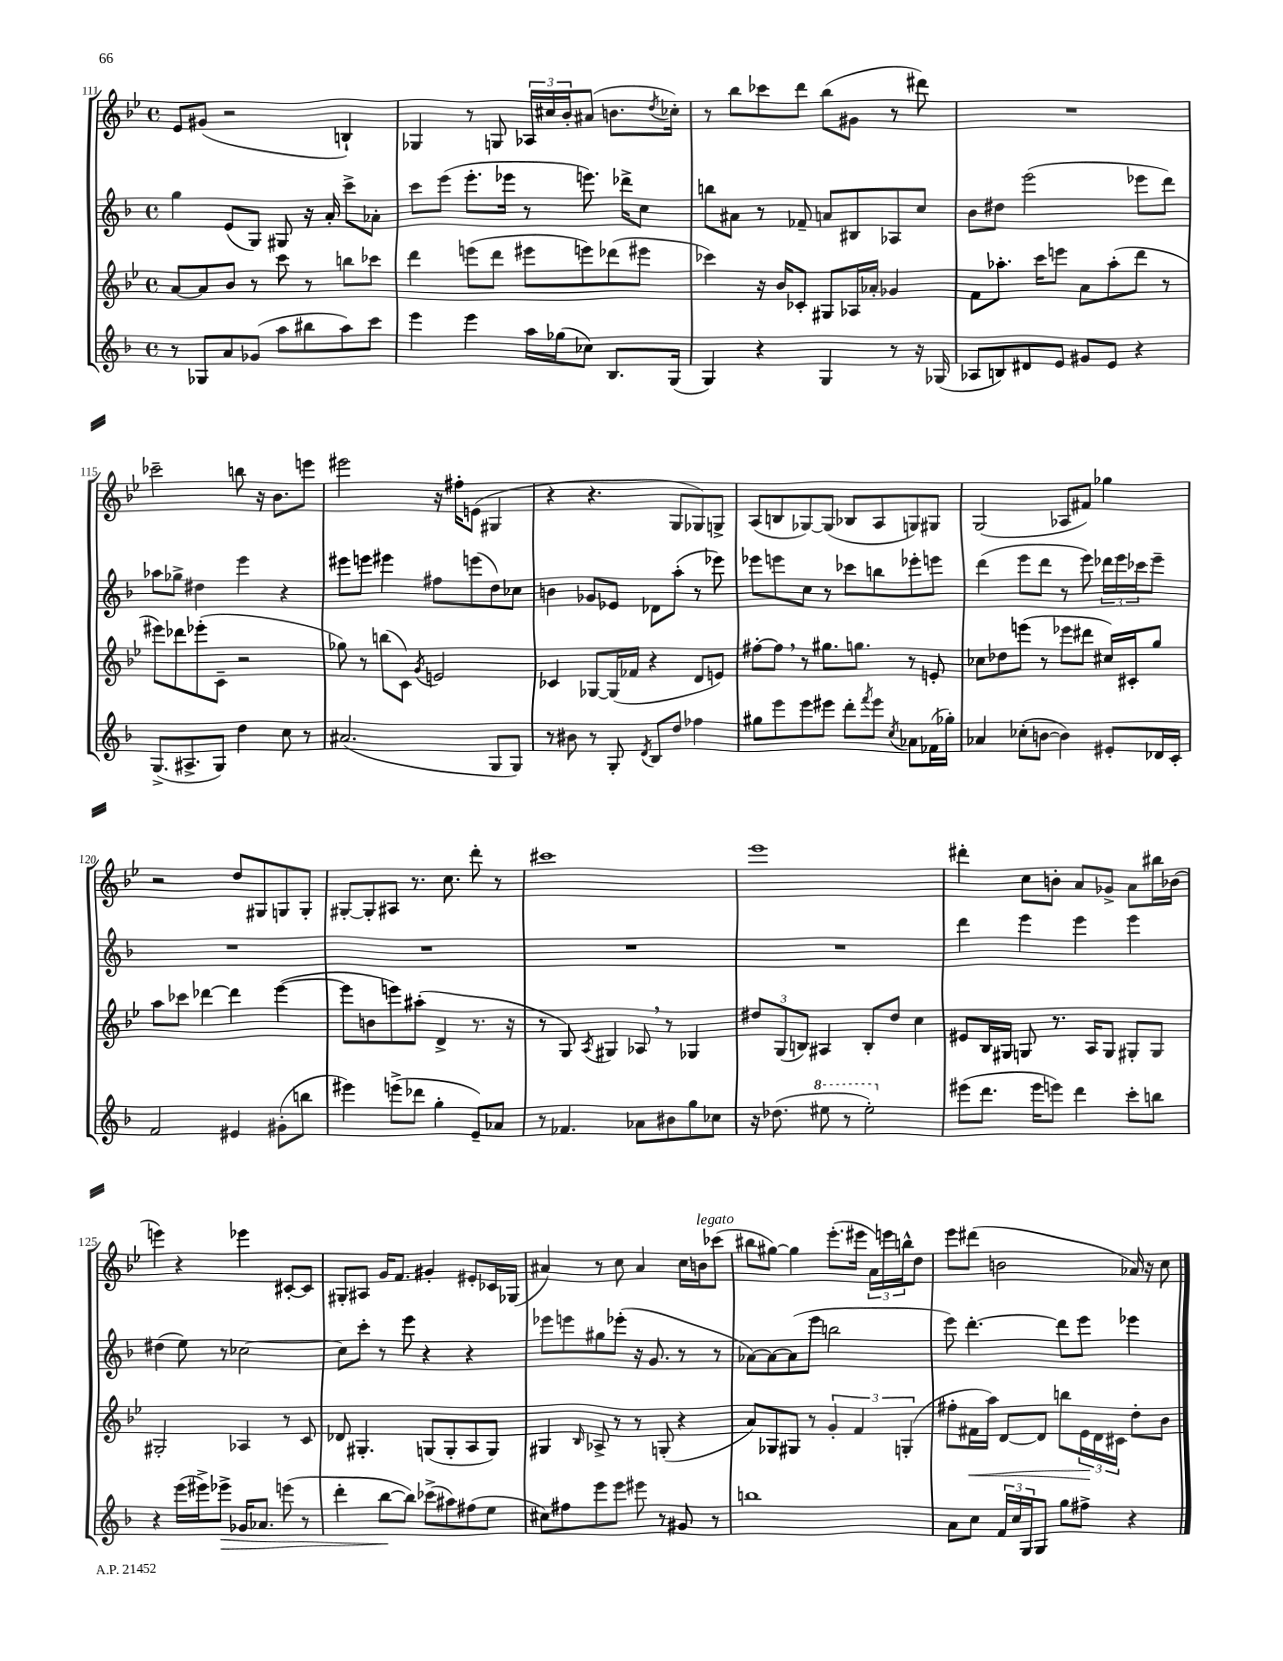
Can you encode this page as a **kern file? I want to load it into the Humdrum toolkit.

**kern	**kern	**kern	**kern
*staff4	*staff3	*staff2	*staff1
*clefG2	*clefG2	*clefG2	*clefG2
*k[b-]	*k[b-e-]	*k[b-]	*k[b-e-]
*M4/4	*M4/4	*M4/4	*M4/4
*met(c)	*met(c)	*met(c)	*met(c)
8r	[8a/L	4gg\	8e-/L
8G-/L	8a/]	.	(8g#/J
8a/	8b-/J	(8e/L	2r
(8g-/J	8r	8G/J)	.
8aa\L	8ccc\	8G#/	.
8bb#\	8r	16r	.
.	.	16a'/	.
8aa\)	8bb\L	8ccc^\L	4B`/)
8ccc\J	8ccc-\J	8a-'\J	.
=	=	=	=
4eee\	4ddd\	8ccc\L	4G-/
.	.	(8eee\J	.
4eee\	(8eee\L	8.eee'\L	8r
.	8ddd\J	.	8G/
.	.	16eee-\Jk	.
16aa\LL	8eee#\L	8r	24A-/LL
.	.	.	24cc#/
(16gg-\J	.	.	.
.	.	.	24b-'/J
8cc-\J)	8eee\)	8.eee\)	(8a#/J
8.B-/L	(8ddd-\	.	8.b\L
.	.	16ddd-^\LK	.
.	8eee#\J	8cc\J	.
.	.	.	8qdd/
(16G/Jk	.	.	16cc-'\Jk)
=	=	=	=
4G/)	4ccc-\)	8bb\L	8r
.	.	8a#\J	8bb-\L
4r	16r	8r	8ccc-\
.	16b-/LK	.	.
.	8c-'/J	8f-~/	8ddd\J
4G/	8G#/L	8a/L	(8bb-\L
.	16A-/L	8B#/	8g#\J
.	16a-'/JJ	.	.
8r	4g-/	8A-/	8r
16r	.	8cc/J	8ddd#\)
(16G-/	.	.	.
=	=	=	=
8A-/L	8f\L	8b-\L	1r
8B/)	8.aa-'\J	8dd#\J	.
8d#/	.	(2eee\	.
.	16ccc\LK	.	.
8e/J	8eee\J	.	.
8g#/L	8a\L	.	.
8e/J	(8aa-'\	.	.
4r	8ddd\J	8eee-\L	.
.	8r	8ddd\J)	.
=	=	=	=
(8.G^/L	8eee#\L)	8aa-\L	2ccc-~\
.	8ddd-\	8gg-^\J	.
8.A#^/	.	.	.
.	(8eee-'\	4dd#\	.
8G/J)	8c~\J	.	.
4dd\	2r	4eee\	8bb\
.	.	.	16r
.	.	.	8.b-\L
8cc\	.	4r	.
8r	.	.	8eee\J
=	=	=	=
(2.a#/	8gg-\)	8eee#\L	2eee#\
.	8r	8eee\J	.
.	(8bb\L	4eee#\	.
.	8c\J)	.	.
.	8qg/	.	.
.	2e/	8ff#\L	16r
.	.	.	16ff#'\LK
.	.	(8eee\	(8e\J
8G/L	.	8dd\)	4G#/
8G/J)	.	8cc-\J	.
=	=	=	=
8r	4c-/	4b\	4r
8b#\	.	.	.
8r	[8G-/L	8g-/L	4.r
8G'/	(16G-/]L	8e-/J	.
.	16f-/JJ	.	.
8qd/	.	.	.
8B-/L	4r	8d-\L	.
8dd/J	.	(8aa'\J	8G/L
4ff-\	8d/L	8r	8G-/)
.	8e/J)	8eee-\)	8G^/J
=	=	=	=
8gg#\L	[8ff#'\L	8eee-\L	(8A/L
8eee\	8ff#\]J	8eee\	8B/
8eee\	8r	8cc\J	[8G-/)
8eee#\J	8.gg#\L	8r	(8G-/]J
8ddd'\L	.	8ccc-\L	8B-/L
.	8.gg\J	.	.
8qfff/	.	.	.
8eee#\J	.	8bb\	8A/
8qcc/	.	.	.
8a-\L	8r	8eee-'\	8G/)
(16f-\L	8e'/	8eee\J	8G#/J
16gg-'\JJ)	.	.	.
=	=	=	=
4a-/	8cc-\L	(4ddd\	(2G/
.	8dd-\	.	.
(8cc-'\L	(8eee\J	8eee\L	.
[8b\J	8r	8ddd\J	.
4b\])	8eee-\L	8r	8A-/L
.	8ddd#\J	8eee\)	8f#/J)
8e#'/L	16cc#/LL)	24ddd-\LL	4gg-\
.	.	24eee\	.
.	16c#'/J	.	.
.	.	24ccc-\J	.
16d-/L	8gg/J	8eee~\J	.
16c'/JJ	.	.	.
=	=	=	=
2f/	8aa\L	1r	2r
.	8ccc-\J	.	.
.	[4ddd-\	.	.
4e#/	4ddd-\]	.	8dd/L
.	.	.	8G#/
(8g#'\L	([4eee-\	.	8G/
8bb\J	.	.	8G'/J
=	=	=	=
4eee#\)	8eee-\]L	1r	[8G#'/L
.	8b\	.	8G#'/]
(8eee^\L	8eee\)	.	8A#/J
8ddd-\J	(8aa#'\J	.	8.r
4gg'\	4d^/	.	.
.	.	.	8.cc\
8e~/L)	8.r	.	8ddd'\
8a-/J	.	.	8r
.	16r	.	.
=	=	=	=
8r	8r	1r	1ccc#
4.f-/	8G/)	.	.
.	8qA/	.	.
.	4G#/	.	.
8a-\L	8A-/	.	.
8b#\	8r	.	.
8gg\	4G-/	.	.
8cc-\J	.	.	.
=	=	=	=
16r	12dd#/L	1r	1eee-
(8.dd-\	.	.	.
.	(12G/	.	.
.	12B/J)	.	.
8eee#\	4A#/	.	.
8r	.	.	.
2eee#'\)	8B'/L	.	.
.	8dd#/J	.	.
.	4cc\	.	.
=	=	=	=
(8eee#\L	8e#/L	4ddd\	4ddd#'\
8.ddd\J	16B-/L	.	.
.	16G#/JJ	.	.
.	8G/	4eee\	8cc\L
16eee#\LK	.	.	.
8eee\J)	8.r	.	8b'\J
4ddd\	.	4eee\	8a/L
.	16A/LK	.	.
.	8G/J	.	8g-^/J
8ccc'\L	8G#'/L	4eee\	8a\L
8bb\J	8G#/J	.	16bb#\L
.	.	.	(16b-\JJ
=	=	=	=
4r	2G#'/	(4dd#\	4eee\)
(16eee\LL	.	8ee\)	4r
16eee#^\J)	.	.	.
8eee-^\J	.	8r	.
16g-/LK	4A-/	[2cc-\	4eee-\
8.a-/J	.	.	.
(8eee\	8r	.	[8c#'/L
8r	8c/	.	8c#/]J
=	=	=	=
4ddd'\	8d-/	8cc-\]L	8G#'/L
.	4.G#'/	8ccc'\J	8A#/J
[8bb-\L	.	8r	16g/LK
.	.	.	8.f/J
8bb-\]J)	.	8eee\	.
(8ccc-^\L	(8G/L	4r	4g#'/
8aa#\)	8G'/	.	.
(8ff#\	8A/	4r	8e#'/L
8ee\J	8G/J)	.	16c-/L
.	.	.	(16G-/JJ
=	=	=	=
8cc#\L)	4G#/	8eee-\L	4a#/)
8ff#\	.	8eee\	.
.	16qqB-/	.	.
8eee\	8A-^/	8gg#\	8r
8eee\J	8r	(8eee-'\J	8cc\
8eee#\	8r	16r	4a#/
.	.	8.g/	.
8r	(8G'/	.	.
8g#/	4r	8r	16cc\LL
.	.	.	16b\J
8r	.	8r	(8ccc-\J
=	=	=	=
1bb	8a/L)	[8a-\L)	8bb#\L
.	8G-/	8a-\_	[8gg#\J)
.	8G#/J	(8a-\]	4gg#\]
.	8r	8eee\J	.
.	6g'/	2bb\	(8.eee-'\L
.	6f/	.	.
.	.	.	16eee#\Jk
.	.	.	24a\LL)
.	.	.	24eee\
.	(6G'/	.	24bb^^\J
.	.	.	8dd\J
=	=	=	=
8a\L	8ff#'\L	8eee\)	8eee-\L
8cc\J	16f#\L	[4.ddd'\	(8ddd#\J
.	16aa\JJ)	.	.
24f/LL	[8d/L	.	2b\
24cc/	.	.	.
24G/J	.	.	.
8G/J	8d/]J	.	.
8gg\L	8bb\L	8ddd\]L	.
8ff#^\J	24e-\L	8eee\J	.
.	24d\	.	.
.	24c#\JJ	.	.
4r	8dd'\L	4eee-\	16a-/)
.	.	.	16r
.	8b-\J	.	8cc\
==	==	==	==
*-	*-	*-	*-
